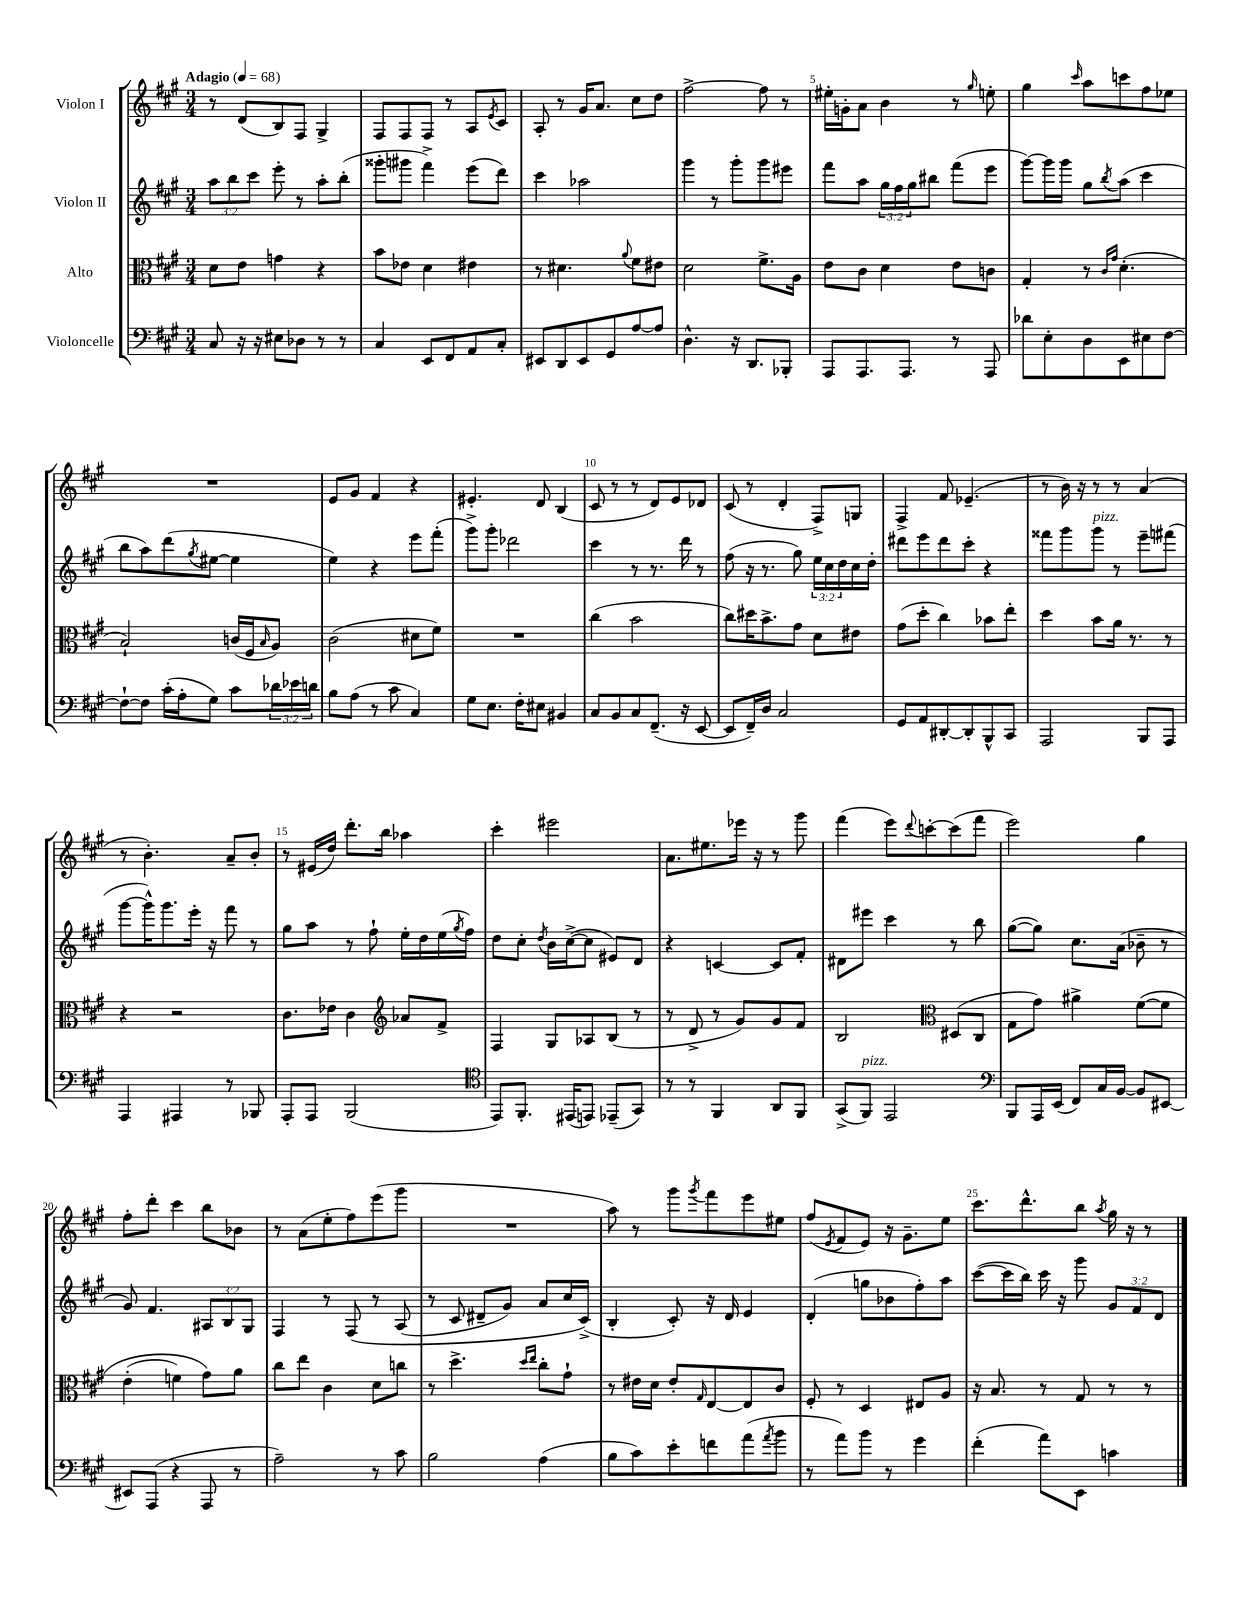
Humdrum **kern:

**kern	**kern	**kern	**kern
*part4	*part3	*part2	*part1
*staff4	*staff3	*staff2	*staff1
*I"Violoncelle	*I"Alto	*I"Violon II	*I"Violon I
*clefF4	*clefC3	*clefG2	*clefG2
*k[f#c#g#]	*k[f#c#g#]	*k[f#c#g#]	*k[f#c#g#]
*M3/4	*M3/4	*M3/4	*M3/4
*MM68	*MM68	*MM68	*MM68
=1	=1	=1	=1
!	!	!	!LO:TX:a:B:t=Adagio
8C#/	8d\L	12aa\L	8r
.	.	12bb\	.
16r	8e\J	.	(8d/L
.	.	12ccc#\J	.
16r	.	.	.
8E#X\L	4gn\	8eee'\	8B/)
8D-X\J	.	8r	8F#/J
8r	4r	8aa'\L	4G#^/
8r	.	(8bb'\J	.
=2	=2	=2	=2
4C#/	8b\L	8ggg##X'\L	8F#/L
.	8e-X\J	8ggg#X\J	8F#/
8EE/L	4d\	4fff#^\)	8F#/J
8FF#/	.	.	8r
8AA/	4e#X\	(8eee\L	8A/L
.	.	.	8qe/
8C#'/J	.	8ddd\J)	8c#/J
=3	=3	=3	=3
8EE#X/L	8r	4ccc#\	8A'/
8DD/	4.d#X\	.	8r
8EE#/	.	2aa-X\	16g#/KL
.	.	.	8.a/J
8GG#/	.	.	.
.	8qqa/	.	.
[8A/	8f#\L	.	8cc#\L
8A/J]	8e#X\J	.	8dd\J
=4	=4	=4	=4
4.D^^\	2d\	4ggg#\	[2ff#^\
.	.	8r	.
16r	.	8ggg#'\L	.
8.DD/L	.	.	.
.	8.f#^\L	8ggg#\	8ff#\]
8BBB-X'/J	.	8eee#X\J	8r
.	16A\Jk	.	.
=5	=5	=5	=5
8AAA/L	8e\L	8fff#\L	16ee#X'\LL
.	.	.	16gn'\J
8.AAA/	8c#\J	8aa\J	8a\J
.	4d\	24gg#\LL	4b\
.	.	24ff#\	.
8.AAA/J	.	.	.
.	.	24gg#\J	.
.	.	8bb#X\J	.
8r	8e\L	(8fff#\L	8r
.	.	.	16qqgg#/
8AAA/	8cn\J	8eee\J	8een'\
=6	=6	=6	=6
8d-X\L	4G#'/	[8ggg#\L)	4gg#\
8E'\	.	16ggg#\L]	.
.	.	16ggg#\JJ	.
.	.	.	16qqccc#/
8D\	8r	8gg#\L	8aa\L
.	16qqc#/LL	.	.
.	16qqg#/JJ	8qbb/	.
8EE\	(4.d'\	(8aa\J	8cccn\
8E#X\	.	4ccc#\	8ff#\
[8F#\J	.	.	8ee-X\J
!!LO:LB:g=z
=7	=7	=7	=7
8F#`\L_	2B`/)	8bb\L	2.r
8F#\J]	.	8aa\)	.
(16c#'\LL	.	(8ddd\	.
16A'\J	.	.	.
.	.	8qgg#/	.
8G#\J)	.	[8ee#X\J	.
8c#\L	(16cn/LL	4ee#\]	.
.	16F#/J	.	.
.	16qqB/	.	.
24d-X\L	8A/J)	.	.
24e-X\	.	.	.
24dn\JJ	.	.	.
=8	=8	=8	=8
8B\L	(2c#\	4ee\)	8e/L
(8A\J	.	.	8g#/J
8r	.	4r	4f#/
8c#\	.	.	.
4C#/)	8d#X\L	8eee\L	4r
.	8f#\J)	(8fff#'\J	.
=9	=9	=9	=9
8G#\L	2.r	8ggg#^\L)	4.e#X'/
8.E\J	.	8ggg#'\J	.
.	.	2ddd-X\	.
16F#'\KL	.	.	.
8E#X\J	.	.	8d/
4BB#X/	.	.	(4B/
=10	=10	=10	=10
8C#/L	(4cc#\	4ccc#\	8c#/
8BB/	.	.	8r
8C#/	2b\	8r	8r
(8.FF#~/J	.	8.r	8d/L)
.	.	.	8e/
16r	.	16ddd\	.
[8EE/	.	8r	8d-X/J
=11	=11	=11	=11
8EE/L]	8cc#\L)	(8ff#\	(8c#/
16FF#~/L)	16dd#X\K	16r	8r
16D/JJ	8.b^\	8.r	.
2C#/	.	.	4d'/
.	8g#\J	8gg#\)	.
.	8d\L	24ee\LL	8F#^/L)
.	.	24cc#\	.
.	.	24dd\	.
.	8e#X\J	16cc#\	8Gn/J
.	.	16dd'\JJ	.
=12	=12	=12	=12
8GG#/L	(8g#\L	8ddd#X\L	4F#^/
8AA/	8dd'\J	8eee\	.
[8DD#X'/	4cc#\)	8ddd#\	8f#/
8DD#'/]	.	8ccc#'\J	(4.e-X~/
8BBB^^/	8b-X\L	4r	.
8CC#/J	8ee'\J	.	.
=13	=13	=13	=13
2AAA/	4dd\	8fff##X\L	8r
.	.	8ggg#\	16b\)
.	.	.	16r
!	!	!LO:TX:a:i:t=pizz.	!
.	8b\L	8ggg#\J	8r
.	16a\Jk	8r	8r
.	8.r	.	.
8BBB/L	.	8eee~\L	(4a/
8AAA/J	8r	(8fff#X\J	.
!!LO:LB:g=z
=14	=14	=14	=14
4AAA/	4r	[8ggg#\L	8r
.	.	16ggg#^^\K])	4.b'\)
.	.	8.ggg#\	.
4AAA#X/	2r	.	.
.	.	16eee'\Jk	.
.	.	16r	.
8r	.	8fff#\	8a~/L
8BBB-X/	.	8r	8b'/J
=15	=15	=15	=15
8AAA'/L	8.c#\L	8gg#\L	8r
8AAA/J	.	8aa\J	(16e#X/LL
.	16e-X\Jk	.	16dd/JJ)
(2BBB/	4c#\	8r	8.ddd'\L
.	.	8ff#`\	.
.	.	.	16bb\Jk
*	*clefG2	*	*
.	8a-X/L	16ee'\LL	4aa-X\
.	.	16dd\	.
.	8f#^/J	(16ee\	.
.	.	8qgg#/	.
.	.	16ff#\JJ)	.
=16	=16	=16	=16
*clefC4	*	*	*
8EE/L)	4F#/	8dd\L	4ccc#'\
8.FF#'/J	.	8cc#'\J	.
.	.	8qdd/	.
.	8G#/L	16b\LL	2eee#X\
(16EE#X/KL	.	([16cc#^\J	.
8EEn/J)	8A-X/	8cc#\J]	.
(8EE-X~/L	(8B/J	8e#X/L)	.
8GG#/J)	8r	8d/J	.
=17	=17	=17	=17
8r	8r	4r	8.a\L
8r	8d^/	.	.
.	.	.	8.ee#X\
4FF#/	8r	[4cn/	.
.	8g#/L)	.	16eee-X\Jk
.	.	.	16r
8AA/L	8g#/	8c/L]	8r
8FF#/J	8f#/J	8f#'/J	8ggg#\
=18	=18	=18	=18
(8GG#^/L	2B/	8d#X\L	(4fff#\
!LO:TX:a:i:t=pizz.	!	!	!
8FF#/J)	.	8eee#X\J	.
2EE/	.	4ccc#\	8eee\L)
.	.	.	8qqddd/
.	.	.	[8cccn'\
*	*clefC3	*	*
.	(8D#X/L	8r	(8ccc\]
.	8C#/J	8bb\	8fff#\J
=19	=19	=19	=19
*clefF4	*	*	*
8BBB/L	8G#\L	([8gg#\L	2eee\)
16AAA/L	8g#\J)	8gg#\J])	.
(16EE/JJ	.	.	.
8FF#/L)	4a#X^\	8.cc#\L	.
16C#/L	.	.	.
[16BB/JJ	.	(16a\Jk	.
8BB/L]	([8f#\L	8b-X~\	4gg#\
[8EE#X/J	8f#\J]	8r	.
!!LO:LB:g=z
=20	=20	=20	=20
8EE#X/L]	(4e'\	8g#/)	8ff#'\L
(8AAA/J	.	4.f#/	8ddd'\J
4r	4fn\)	.	4ccc#\
8AAA/	8g#\L)	12A#X/L	8bb\L
.	.	12B/	.
8r	8a\J	.	8b-X\J
.	.	12G#/J	.
=21	=21	=21	=21
2A~\)	8cc#\L	4F#/	8r
.	8ee\J	.	(8a\L
.	4c#\	8r	8ee'\
.	.	(8F#/	8ff#\)
8r	8d\L	8r	(8eee\
8c#\	8ccn\J	(8A/	8ggg#\J
=22	=22	=22	=22
2B\	8r	8r	2.r
.	4.dd^\	8c#/	.
.	.	8d#X~/L	.
.	.	8g#/J)	.
.	16qqdd/LL	.	.
.	16qqee/JJ	.	.
(4A\	8cc#'\L	8a/L	.
.	8g#`\J	16cc#/L	.
.	.	(16c#^/JJ)	.
=23	=23	=23	=23
8B\L	8r	4B'/	8aa\)
8c#\)	16e#X\LL	.	8r
.	16d\JJ	.	.
8e'\	8e#'/L	8c#'/)	8ggg#\L
.	16qqG#/	.	8qggg#/
8fn\	[8E/	16r	8fff#\
.	.	16d/	.
(8a\	8E/]	4e/	8eee\
8qa/	.	.	.
8b\J	8c#/J	.	8ee#X\J
=24	=24	=24	=24
8r	8F#'/	(4d'/	(8ff#/L
.	.	.	8qe/
8a\L)	8r	.	8f#/
8b\J	4D/	8ggn\L	8e/J)
8r	.	8b-X\	16r
.	.	.	8.g#~\L
4g#\	8E#X/L	8ff#'\)	.
.	8A/J	8aa\J	8ee\J
=25	=25	=25	=25
(4f#'\	16r	([8ccc#\L	8.ccc#\L
.	8.B/	.	.
.	.	16ccc#\L]	.
.	.	16bb\JJ)	8.ddd^^\
8a\L)	8r	16ccc#\	.
.	.	16r	.
8EE\J	8G#/	8ggg#\	8bb\J
.	.	.	8qaa/
4cn\	8r	12g#/L	16gg#\
.	.	.	16r
.	.	12f#/	.
.	8r	.	8r
.	.	12d/J	.
==	==	==	==
*-	*-	*-	*-
